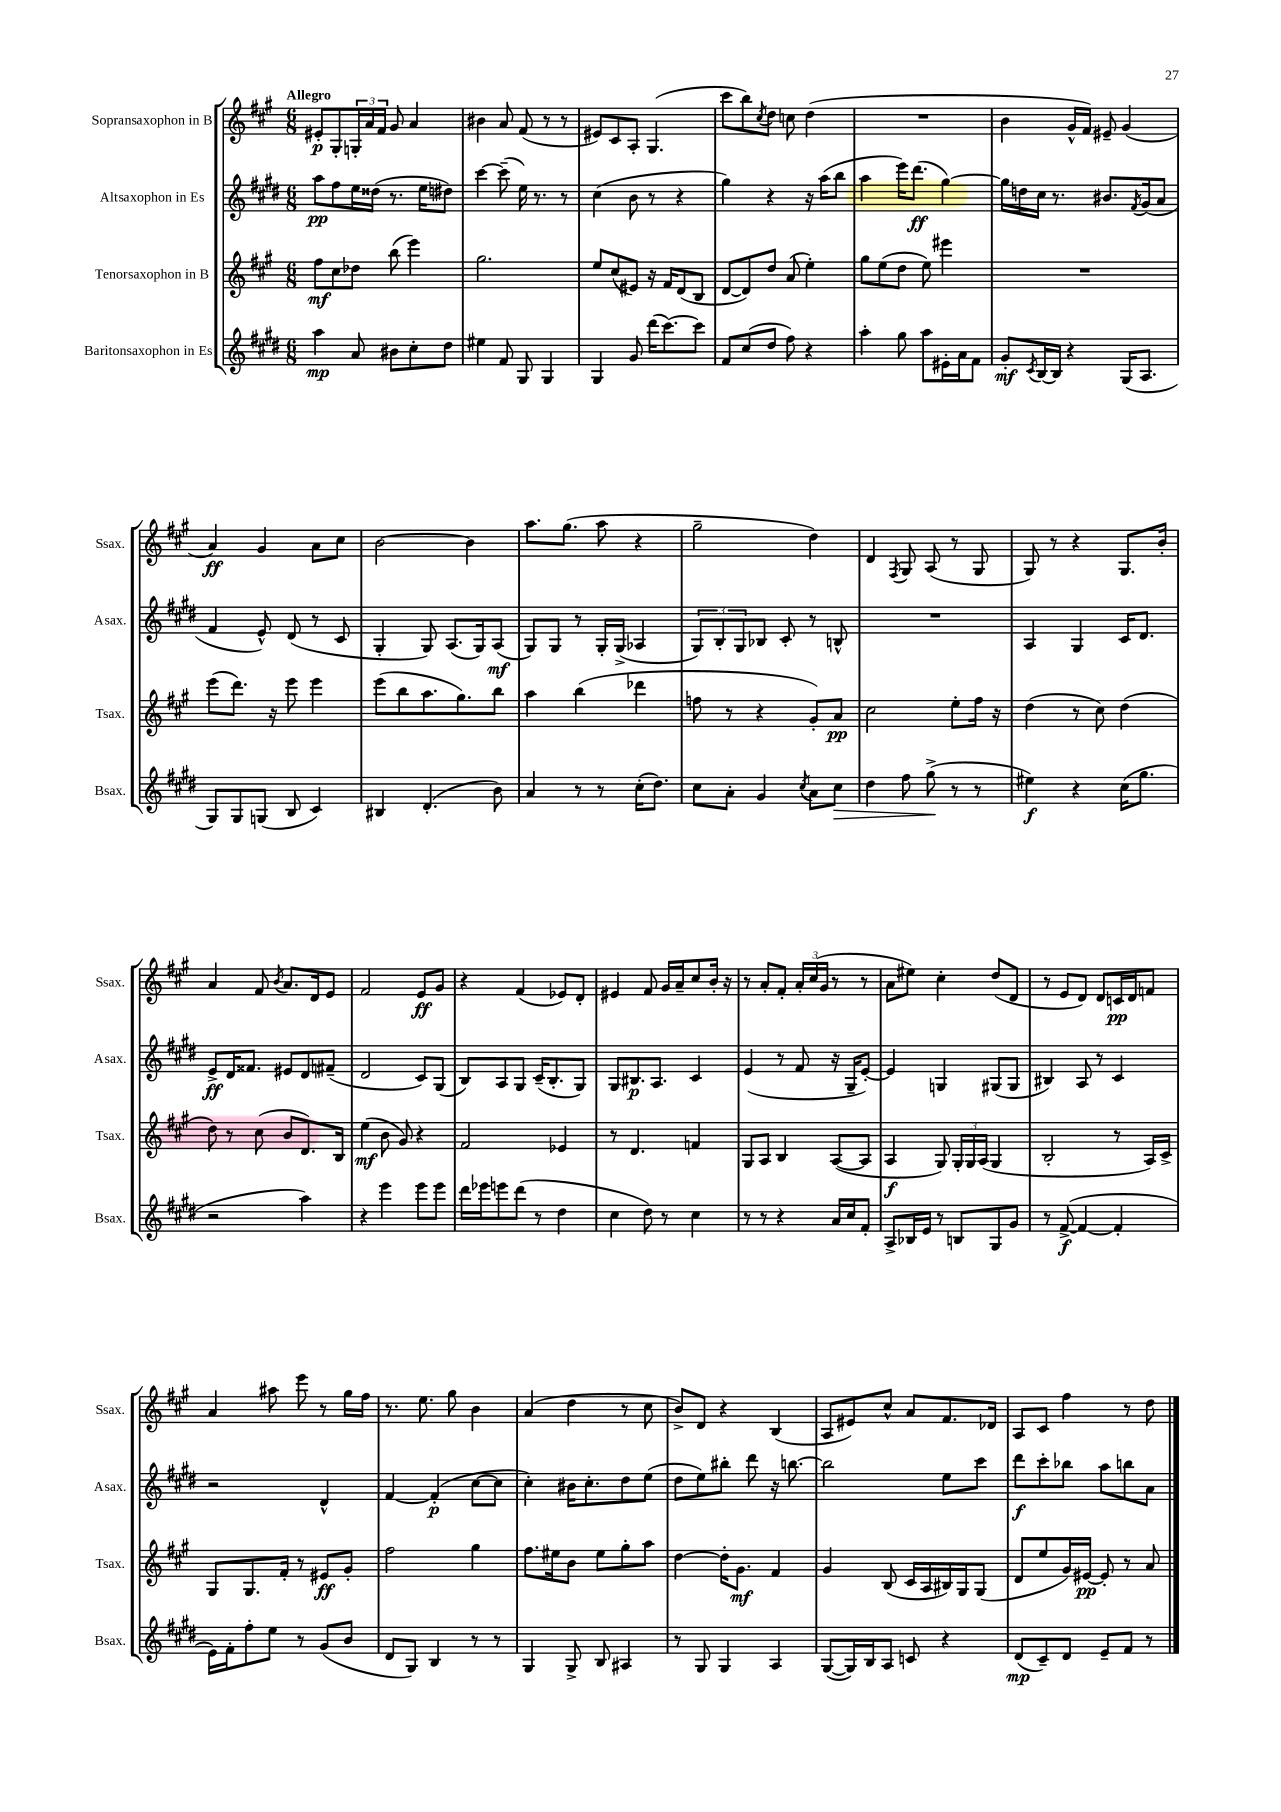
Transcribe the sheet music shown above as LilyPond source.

<<
\new StaffGroup <<
\new Staff = "s0" \with { instrumentName = "Sopransaxophon in B" shortInstrumentName = "Ssax." } {
    \clef treble \key a \major \numericTimeSignature \time 6/8 \tempo "Allegro"
    eis'8-.\p gis8-. \tuplet 3/2 { g16-. a'16 fis'16 } gis'8 a'4 |
    bis'4 a'8 fis'8( r8 r8 |
    eis'8) cis'8 a8-. gis4.( |
    cis'''8 b''8) \acciaccatura { cis''8 } d''8 c''8 d''4( |
    R2. |
    b'4 gis'16-^ fis'16) eis'8-- gis'4( |
    a'4\ff) gis'4 a'8 cis''8 |
    b'2~ b'4 |
    a''8. gis''8.( a''8 r4 |
    gis''2-- d''4) |
    d'4 \acciaccatura { fis8 } gis8 a8( r8 gis8 |
    gis8) r8 r4 gis8. b'16-. |
    a'4 fis'8 \acciaccatura { b'8 } a'8. d'16 e'8 |
    fis'2 e'8\ff gis'8 |
    r4 fis'4( ees'8) d'8-. |
    eis'4 fis'8 gis'16 a'16-- cis''8 b'16-. r16 |
    r8 a'8-. fis'8-. \tuplet 3/2 { a'16-. cis''16( gis'16 } r8 r8 |
    a'8 eis''8) cis''4-. d''8( d'8 |
    r8 e'8 d'8) d'8 c'16\pp d'16 f'8 |
    a'4 ais''8 e'''8 r8 gis''16 fis''16 |
    r8. e''8. gis''8 b'4 |
    a'4( d''4 r8 cis''8 |
    b'8->) d'8 r4 b4( |
    a8 eis'8) cis''8-^ a'8 fis'8. des'16 |
    a8 cis'8 fis''4 r8 d''8 \bar "|." |
}
\new Staff = "s1" \with { instrumentName = "Altsaxophon in Es" shortInstrumentName = "Asax." } {
    \clef treble \key e \major \numericTimeSignature \time 6/8
    a''8\pp fis''8 e''16 disis''16( r8. e''16 dis''8) |
    cis'''4~ cis'''8--( e''16) r8. r8 |
    cis''4( b'8 r8 r4 |
    gis''4) r4 r16 a''16( b''8 |
    a''4 e'''16) dis'''8.\ff( gis''4~) |
    gis''16 d''16 cis''16 r8. bis'8. \acciaccatura { fis'8 } gis'16( a'8 |
    fis'4 e'8-^) dis'8( r8 cis'8 |
    gis4-. gis8) a8.( gis16) a8\mf( |
    gis8) gis8 r8 gis16-. gis16->( aes4 |
    \tuplet 3/2 { gis8) b8-. gis8 } bes8 cis'8-. r8 b8-^ |
    R2. |
    a4 gis4 cis'16 dis'8. |
    e'8->\ff dis'16 fisis'8. eis'8 dis'8 fis'8--( |
    dis'2 cis'8) gis8( |
    b8) a8 gis8 cis'16--( b8.-. gis8) |
    gis8 bis8.\p a8. cis'4 |
    e'4( r8 fis'8 r16 gis16-- e'8~-.) |
    e'4 g4 gis8( gis8 |
    bis4) a8 r8 cis'4 |
    r2 dis'4-^ |
    fis'4~ fis'4-.\p( cis''8~ cis''8 |
    cis''4-.) bis'16 cis''8.-. dis''8 e''8( |
    dis''8 e''8) bis''8-. dis'''8 r16 b''8.~ |
    b''2 e''8 cis'''8 |
    dis'''8\f cis'''8-. bes''8 a''8 b''8 a'8 \bar "|." |
}
\new Staff = "s2" \with { instrumentName = "Tenorsaxophon in B" shortInstrumentName = "Tsax." } {
    \clef treble \key a \major \numericTimeSignature \time 6/8
    fis''8\mf cis''8 des''8 b''8( e'''4) |
    gis''2. |
    e''8 cis''8( eis'8) r16 fis'16 d'8( b8 |
    d'8~ d'8) d''8 a'8( e''4-.) |
    gis''8 e''8( d''8 e''8) eis'''4 |
    R2. |
    e'''8( d'''8.) r16 e'''8 e'''4 |
    e'''8( b''8 a''8. gis''8.) b''8 |
    a''4 b''4( des'''4 |
    f''8 r8 r4 gis'8-.) a'8\pp |
    cis''2 e''8-. fis''16 r16 |
    d''4( r8 cis''8) d''4( |
    d''8) r8 cis''8( b'8 d'8.) b16 |
    e''4\mf( b'8 gis'8) r4 |
    fis'2 ees'4 |
    r8 d'4. f'4 |
    gis8 a8 b4 a8~( a8 |
    a4\f gis8) \tuplet 3/2 { gis16-. gis16 a16( } gis4 |
    b2-. r8 a16) cis'16-> |
    gis8 gis8. fis'16-. r8 eis'8\ff gis'8-. |
    fis''2 gis''4 |
    fis''8. eis''16 b'8 eis''8 gis''8-. a''8 |
    d''4~ d''16-. gis'8.\mf fis'4 |
    gis'4 b8( cis'16 a16 bis16) gis16 gis8( |
    d'8 e''8 gis'16) eis'16~\pp eis'8-. r8 a'8 \bar "|." |
}
\new Staff = "s3" \with { instrumentName = "Baritonsaxophon in Es" shortInstrumentName = "Bsax." } {
    \clef treble \key e \major \numericTimeSignature \time 6/8
    a''4\mp a'8 bis'8 cis''8-. dis''8 |
    eis''4 fis'8 gis8 gis4 |
    gis4 gis'8 dis'''16( cis'''8.~) cis'''8 |
    fis'8 cis''8( dis''8 fis''8) r4 |
    a''4-. gis''8 a''8 eis'16-. a'16 fis'8 |
    gis'8-.\mf \acciaccatura { cis'8 } b16~ b16 r4 gis16( a8. |
    gis8) gis8 g8( b8 cis'4) |
    bis4 dis'4.-.( b'8) |
    a'4 r8 r8 cis''16-.( dis''8.) |
    cis''8 a'8-. gis'4 \acciaccatura { cis''8 } a'8 cis''8\> |
    dis''4 fis''8 gis''8->\!( r8 r8 |
    eis''4\f) r4 cis''16( gis''8. |
    r2 a''4) |
    r4 e'''4 e'''8 e'''8 |
    dis'''16 ees'''16 e'''8 dis'''8( r8 dis''4 |
    cis''4 dis''8) r8 cis''4 |
    r8 r8 r4 a'16 cis''16 fis'8-. |
    a8-> bes16 e'16 r8 b8 gis8 gis'8 |
    r8 fis'8~->\f( fis'4~ fis'4-. |
    e'16) fis'16-. fis''8-. e''8 r8 gis'8( b'8 |
    dis'8 gis8) b4 r8 r8 |
    gis4 gis8-> b8 ais4 |
    r8 gis8 gis4 a4 |
    gis8~( gis16) b16 a8 c'8 r4 |
    dis'8\mp( cis'8--) dis'8 e'8-- fis'8 r8 \bar "|." |
}
>>
>>
\layout { \context { \Score \remove "Bar_number_engraver" } }
